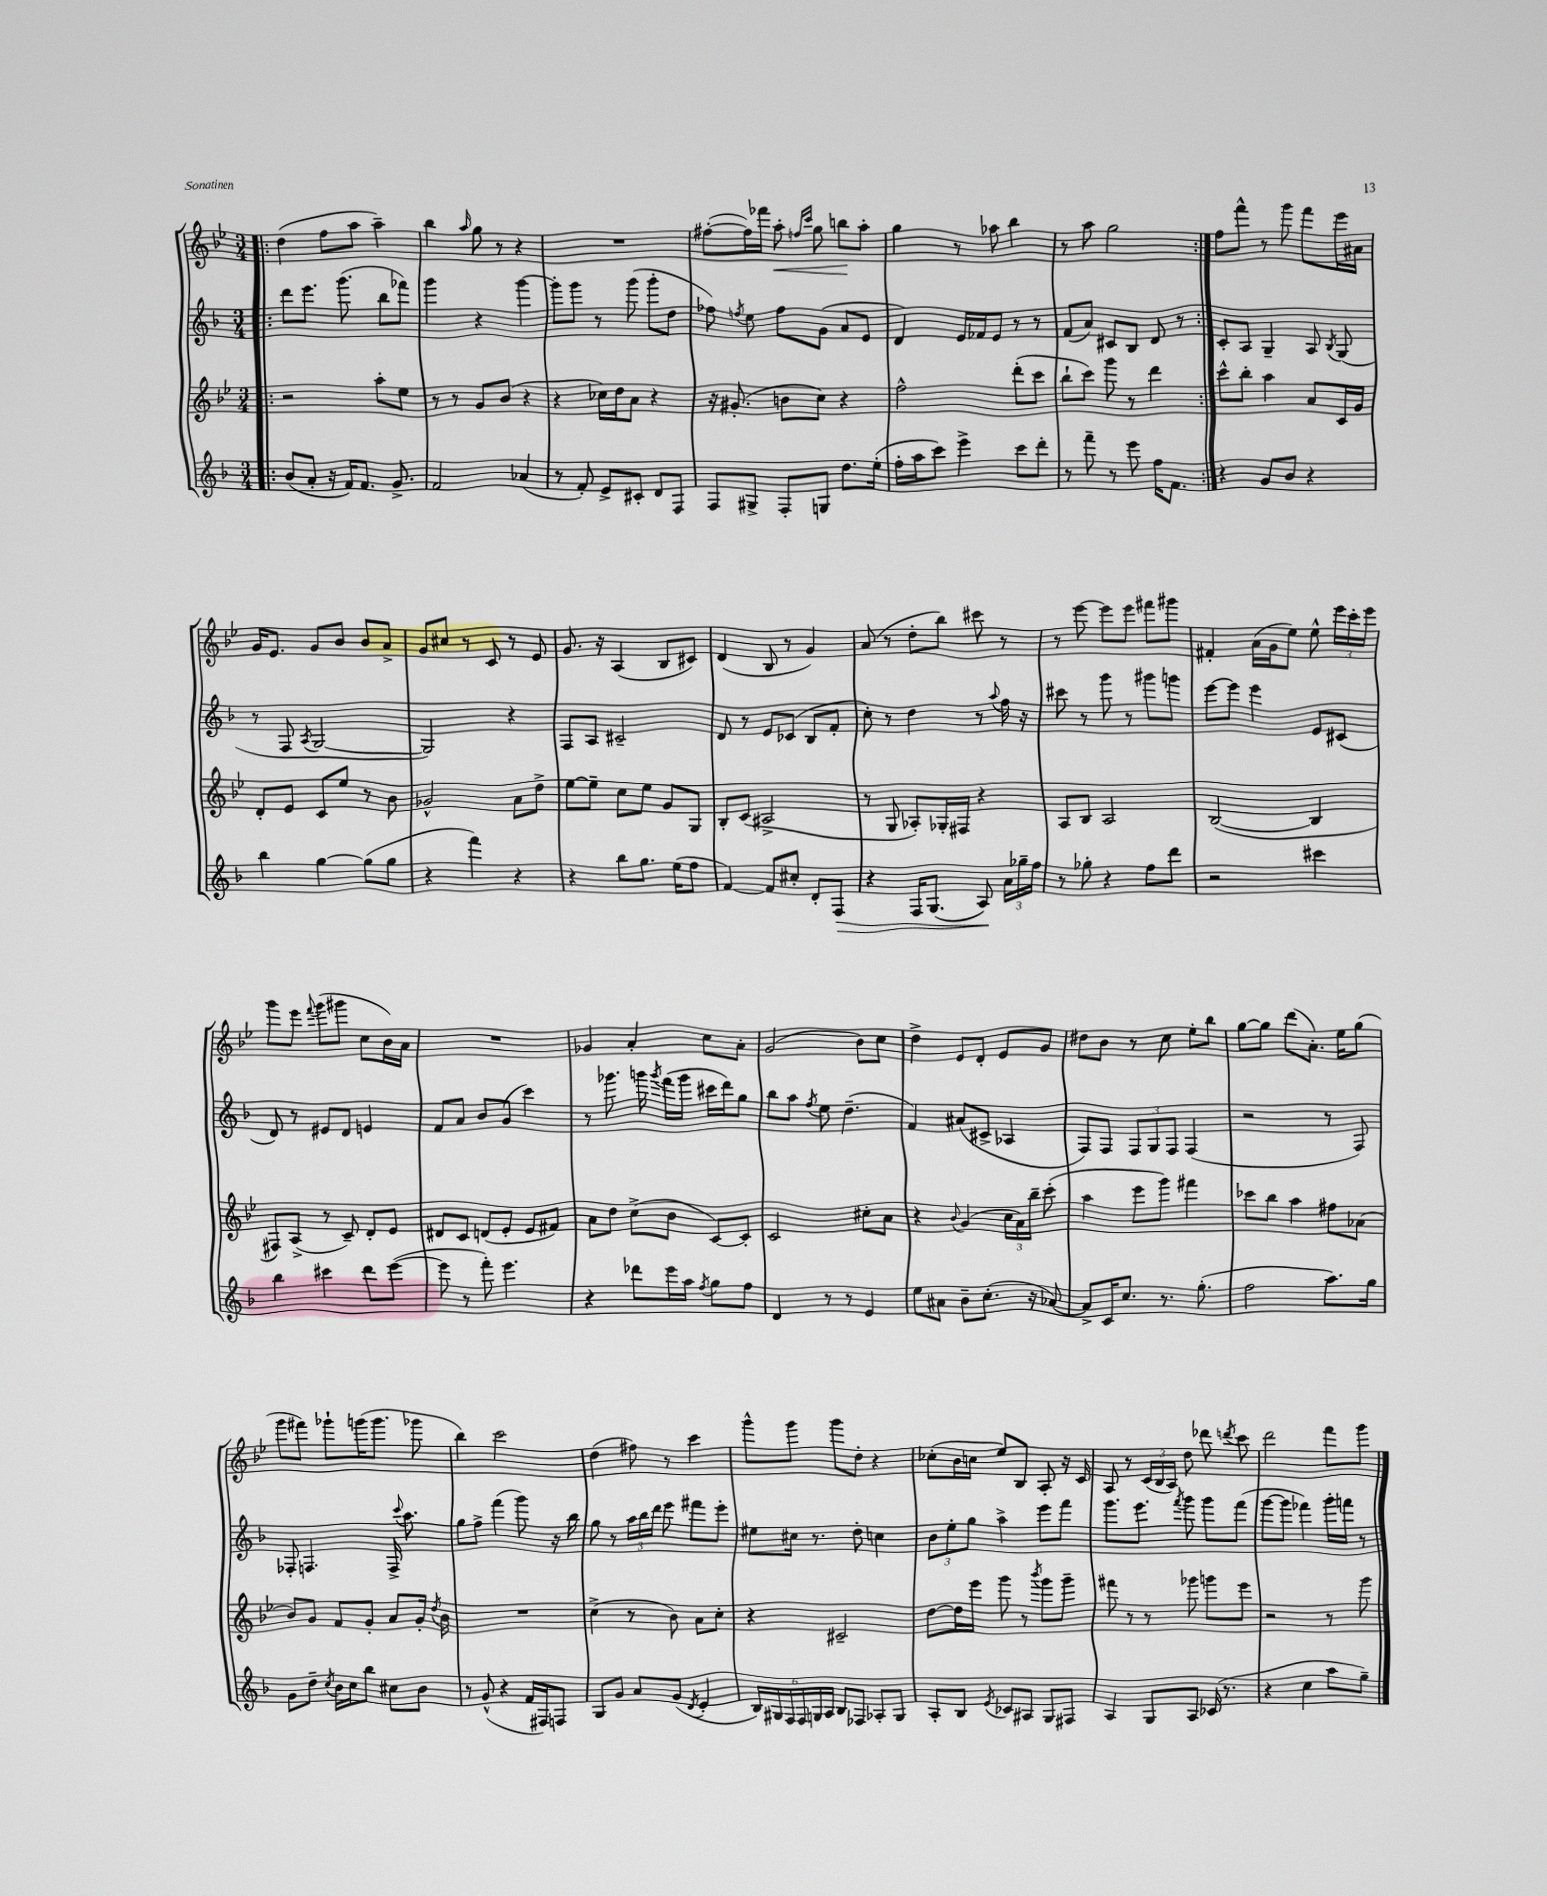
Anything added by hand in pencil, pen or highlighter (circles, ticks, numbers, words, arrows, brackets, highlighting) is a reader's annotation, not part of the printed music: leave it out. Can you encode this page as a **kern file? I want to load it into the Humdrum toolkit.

**kern	**dynam	**kern	**kern	**kern	**dynam
*part4	*part4	*part3	*part2	*part1	*part1
*staff4	*staff4	*staff3	*staff2	*staff1	*staff1
*clefG2	*	*clefG2	*clefG2	*clefG2	*
*k[b-]	*	*k[b-e-]	*k[b-]	*k[b-e-]	*
*M3/4	*	*M3/4	*M3/4	*M3/4	*
=122!|:	=122!|:	=122!|:	=122!|:	=122!|:	=122!|:
(8b-/L	.	2r	8ddd\L	(4dd\	.
8a'/J	.	.	8.eee\J	.	.
16r	.	.	.	8ff\L	.
16f/KL)	.	.	(8.ggg\	.	.
8.f/J	.	.	.	8aa\J	.
.	.	8aa'\L	8bb-\L	4aa~\)	.
8.g^/	.	.	.	.	.
.	.	8ee-\J	8fff-X\J)	.	.
=123	=123	=123	=123	=123	=123
2f/	.	8r	4ggg\	4bb-\	.
.	.	8r	.	.	.
.	.	.	.	16qqaa/	.
.	.	8g/L	4r	8gg\	.
.	.	(8b-/J	.	8r	.
(4a-X/	.	4r	[4ggg\	4r	.
=124	=124	=124	=124	=124	=124
8r	.	4r	8ggg'\L]	2.r	.
8f'/)	.	.	8ggg\J	.	.
8e^/L	.	16cc-X\LL)	8r	.	.
.	.	16dd\J	.	.	.
8c#X'/J	.	8a\J	(8ggg\	.	.
8d/L	.	4r	8ggg'\L	.	.
8F/J	.	.	8dd\J	.	.
=125	=125	=125	=125	=125	=125
8F/L	.	16r	8ff-X\)	([8ff#X'\L	.
.	.	(8.g#X'/	.	.	.
.	.	.	8qffn/	.	.
8G#X^/J	.	.	8ee\	16ff#\L])	.
.	.	.	.	16fff-X\JJ	.
!	!	!	!	!	!LO:HP:b
8F'/L	.	8bn\L	8ff\L	8aa'\	<
.	.	.	.	16qqffn/LL	.
.	.	.	.	16qqccc/JJ	.
8Gn/J	.	8cc\J)	(8g\J	8gg\	.
8.dd\L	.	4r	8a/L	8bbn\L	.
.	.	.	8e/J	8aa'\J	[
(16ee'\Jk	.	.	.	.	.
=126	=126	=126	=126	=126	=126
16ff'\LL	.	2ff^^\	4d/)	4gg\	.
16aa\J	.	.	.	.	.
8ccc\J)	.	.	.	.	.
4eee^\	.	.	16e/LL	8r	.
.	.	.	16f-X/J	.	.
.	.	.	8e/J	8aa-X\	.
8ccc\L	.	(8ddd'\L	8r	4bb-\	.
8ddd'\J	.	8ccc\J	8r	.	.
=127	=127	=127	=127	=127	=127
8r	.	8bb-`\L	(8f/L	8r	.
8fff~\	.	8ccc\J)	8a/J)	8aa\	.
8r	.	8ggg\	8c#X/L	2gg\	.
8eee\	.	8r	8B-/J	.	.
16ff\KL	.	4ddd\	8d/	.	.
8.f\J	.	.	.	.	.
.	.	.	8r	.	.
=128:|!	=128:|!	=128:|!	=128:|!	=128:|!	=128:|!
4r	.	8ccc^^\L	8c'/L	8ff\L	.
.	.	8bb-'\J	8A/J	8fff^^\J	.
8g/L	.	4aa\	4G~/	8r	.
8b-/J	.	.	.	8ggg\	.
4r	.	8a/L	8A/	8fff\L	.
.	.	.	8qB-/	.	.
.	.	16c/L	(8G/	16eee-\L	.
.	.	16g/JJ	.	16a#X\JJ	.
!!LO:LB:g=z
=129	=129	=129	=129	=129	=129
4bb-\	.	8d'/L	8r	16g/KL	.
.	.	.	.	8.e-/J	.
.	.	8e-/J	8F/	.	.
.	.	.	8qA/	.	.
[4gg\	.	8c/L	[2G/	8g/L	.
.	.	8ee-/J	.	8b-/J	.
(8gg\L]	.	8r	.	8b-/L	.
8gg\J	.	8b-\	.	8a^/J	.
=130	=130	=130	=130	=130	=130
4r	.	2g-X^^/	2G/])	8g/L	.
.	.	.	.	8cc#X/J	.
4fff\)	.	.	.	8r	.
.	.	.	.	8c/	.
4r	.	8a\L	4r	8r	.
.	.	8dd^\J	.	8e-/	.
=131	=131	=131	=131	=131	=131
4r	.	[8ee-\L	8F/L	8.g/	.
.	.	8ee-~\J]	8A/J	.	.
.	.	.	.	16r	.
8bb-\L	.	8cc\L	2c#X~/	(4A/	.
8.gg\J	.	8ee-\J	.	.	.
.	.	8g/L	.	8B-/L	.
(16ee\KL	.	.	.	.	.
8ff\J	.	8G/J	.	8c#X/J)	.
=132	=132	=132	=132	=132	=132
[4f/)	.	8B-'/L	8d/	(4d/	.
.	.	(8c/J	8r	.	.
8f/L]	.	2A#X^/	8e/L	8B-/	.
8cc#X'/J	.	.	(8c-X/J	8r	.
8d'/L	.	.	8B-/L	4g/)	.
!	!LO:HP:b	!	!	!	!
8F/J	>	.	8f'/J	.	.
=133	=133	=133	=133	=133	=133
4r	.	8r	8cc'\)	(8a/	.
.	.	8G/	8r	8r	.
16F/KL	.	8A-X'/L)	4dd\	8dd'\L	.
(8.G/J	.	.	.	.	.
.	.	16G-X'/L	.	8bb-\J)	.
.	.	16F#X/JJ	.	.	.
8A/)	.	4r	8r	8ccc#X\	.
.	.	.	8qqaa/	.	.
24a\LL	]	.	16ff\	8r	.
24gg-X~\	.	.	.	.	.
.	.	.	16r	.	.
24ff\JJ	.	.	.	.	.
=134	=134	=134	=134	=134	=134
8r	.	8A/L	8ccc#X\	8r	.
8gg-X'\	.	8B-/J	8r	[8eee-\	.
4r	.	2A/	8ggg\	8eee-\L]	.
.	.	.	8r	8eee-\J	.
8ff\L	.	.	8ggg#X\L	8fff#X\L	.
8ddd\J	.	.	8gggn\J	8ggg#X\J	.
=135	=135	=135	=135	=135	=135
2r	.	([2B-/	[8eee\L	4f#X'/	.
.	.	.	8eee\J]	.	.
.	.	.	4eee\	(16a\LL	.
.	.	.	.	16g\J	.
.	.	.	.	8ee-\J)	.
4ccc#X\	.	4B-/]	8e/L	8ee-^^\	.
.	.	.	(8c#X/J	24eee-\LL	.
.	.	.	.	24ccc'\	.
.	.	.	.	24eee-\JJ	.
!!LO:LB:g=z
=136	=136	=136	=136	=136	=136
4bb-\	.	8F#X/L)	8d/)	8ggg\L	.
.	.	(8A^/J	8r	8eee-\J	.
.	.	.	.	8qqfff/	.
4ccc#X\	.	8r	8e#X/L	(8ggg\L	.
.	.	8c~/)	8d/J	8ggg#X\J	.
8ddd\L	.	8d'/L	4en/	8cc\L	.
([8eee\J	.	8e-/J	.	16b-\L)	.
.	.	.	.	16a\JJ	.
=137	=137	=137	=137	=137	=137
8eee\]	.	8d#X/L	8f/L	2.r	.
8r	.	8c/J	8a/J	.	.
8fff'\)	.	(8dn/L	8b-/L	.	.
4.eee\	.	8e-'/J	(8g/J	.	.
.	.	8e-/L	4ccc\)	.	.
.	.	8f#X/J)	.	.	.
=138	=138	=138	=138	=138	=138
4r	.	8a\L	8r	4g-X/	.
.	.	8dd\J	8.ggg-X\	.	.
8ddd-X\L	.	(8cc^\L	.	4a'/	.
.	.	.	16gggn\	.	.
.	.	.	8qggg/	.	.
16eee\L	.	8b-\J	(16fff\LL	.	.
16aa\JJ	.	.	16ggg\JJ	.	.
8qff/	.	.	.	.	.
8gg\L	.	[8c/L)	16ccc#X\LL	8cc\L	.
.	.	.	16ddd\J)	.	.
8ff\J	.	8c'/J]	8gg\J	8a'\J	.
=139	=139	=139	=139	=139	=139
4d/	.	2c/	8bb-\L	(2g/	.
.	.	.	8aa\J	.	.
.	.	.	8qff/	.	.
8r	.	.	8ee\	.	.
8r	.	.	(4.dd~\	.	.
4e/	.	8cc#X'\L	.	8b-\L)	.
.	.	8a\J	.	8cc\J	.
=140	=140	=140	=140	=140	=140
8ee\L	.	4r	4f/)	4dd^\	.
8a#X\J	.	.	.	.	.
.	.	8qqb-/	.	.	.
8b-~\L	.	(4g/	(8a#X/L	8e-/L	.
(8.cc'\J	.	.	8c#X^/J	8d'/J	.
.	.	24cc\LL	4A-X/	8e-/L	.
.	.	24a\)	.	.	.
16r	.	.	.	.	.
.	.	24bb-~\JJ	.	.	.
[8a-X/)	.	(8ccc'\	.	8g/J	.
=141	=141	=141	=141	=141	=141
8a-^/L]	.	4aa\	8F/L)	8dd#X\L	.
16c/K	.	.	8F/J	8b-\J	.
8.cc/J	.	.	.	.	.
.	.	8eee-\L	12F/L	8r	.
.	.	.	12G/	.	.
8.r	.	8ggg\J)	.	8cc\	.
.	.	.	12F/J	.	.
.	.	4fff#X\	(4F/	8ee-'\L	.
(8.gg'\	.	.	.	.	.
.	.	.	.	8bb-\J	.
=142	=142	=142	=142	=142	=142
2ff\	.	8ccc-X\L	2r	[8gg\L	.
.	.	8bb-\J	.	8gg\J]	.
.	.	4aa\	.	(8ddd\L	.
.	.	.	.	8.a'\J)	.
8.aa\L)	.	8ff#X\L	8r	.	.
.	.	.	.	16ee-\KL	.
.	.	(8a-X\J	8F/)	(8gg\J	.
16gg\Jk	.	.	.	.	.
!!LO:LB:g=z
=143	=143	=143	=143	=143	=143
8g\L	.	8b-/L)	8F-X'/	8ggg\L	.
8dd~\J	.	8g/J	4.Fn/	8fff#X\J)	.
8qcc/	.	.	.	.	.
16b-\LL	.	8f/L	.	8ggg-X`\L	.
16cc\J	.	.	.	.	.
8bb-\J	.	8g'/J	.	(16gggn\K	.
.	.	.	.	8.ggg\J	.
8cc#X\L	.	8a/L	16F^/	.	.
.	.	.	8qqccc/	.	.
.	.	.	8.aa\	.	.
8b-\J	.	16g'/Jk	.	8ggg-X\	.
.	.	8qdd/	.	.	.
.	.	16b-\	.	.	.
=144	=144	=144	=144	=144	=144
8r	.	2.r	8gg\L	4bb-\)	.
(8g^^/	.	.	8ff^\J	.	.
4r	.	.	(4fff\	2ccc\	.
16f/LL	.	.	8ggg\)	.	.
16F#X/J)	.	.	.	.	.
8Fn/J	.	.	16r	.	.
.	.	.	16bb-\	.	.
=145	=145	=145	=145	=145	=145
8G/L	.	(4cc^\	8gg\	(4dd\	.
8g/J	.	.	8r	.	.
8a/L	.	8r	24aa\LL	8ff#X\)	.
.	.	.	24bb-\	.	.
.	.	.	24ddd\JJ	.	.
(8g/J	.	8b-\)	8eee\	8r	.
8qd/	.	.	.	.	.
4e'/	.	8a\L	8fff#X\L	4ccc\	.
.	.	8cc'\J	8eee'\J	.	.
=146	=146	=146	=146	=146	=146
24B-/LL)	.	4r	8ee#X\L	8ggg^^\L	.
24G#X/	.	.	.	.	.
24F/	.	.	.	.	.
24F/	.	.	16cc#X\Jk	8ggg\J	.
24Gn/	.	.	.	.	.
.	.	.	8.r	.	.
24A/JJ	.	.	.	.	.
8B-/L	.	2c#X~/	.	8ggg\L	.
8F-X/J	.	.	8dd'\	8dd'\J	.
8A-X'/L	.	.	4ccn\	4r	.
8G/J	.	.	.	.	.
=147	=147	=147	=147	=147	=147
8A'/L	.	[8dd\L	12b-\L	(8cc-X'\L	.
.	.	.	12ee'\	.	.
8B-/J	.	16dd\L]	.	16b-\L	.
.	.	.	12gg\J	.	.
.	.	16eee-\JJ	.	16ccn\JJ	.
8qe/	.	.	.	.	.
8c-X/L	.	8ggg\	4aa^\	8ee-/L)	.
8A#X/J	.	8r	.	8B-/J	.
.	.	8qbbb-/	.	.	.
8G/L	.	8ggg\L	8eee\L	8A'/	.
8F#X/J	.	8ggg~\J	8fff\J	16r	.
.	.	.	.	16c/	.
=148	=148	=148	=148	=148	=148
4A/	.	8fff#X\	8.ggg\L	8A/	.
.	.	8r	.	8r	.
.	.	.	8.eee\J	.	.
8G/L	.	8r	.	(24c/LL	.
.	.	.	.	24B-/	.
.	.	.	.	24A/JJ)	.
.	.	.	8qfff/	.	.
8A/J	.	8ggg-X\	8ggg\	8dd\	.
(16c-X/	.	8gggn\L	8ggg\L	8ddd-X\	.
8.r	.	.	.	.	.
.	.	.	.	8qdddn/	.
.	.	8eee-\J	(8fff\J	8ccc\	.
=149	=149	=149	=149	=149	=149
4r	.	2r	[8ggg\L	2ddd\	.
.	.	.	8ggg\J]	.	.
4cc\	.	.	4fff-X\)	.	.
8aa\L	.	8r	16ggg'\LL	8fff\L	.
.	.	.	16fffn\JJ	.	.
8gg~\J)	.	8ggg\	8r	8ggg\J	.
==	==	==	==	==	==
*-	*-	*-	*-	*-	*-
